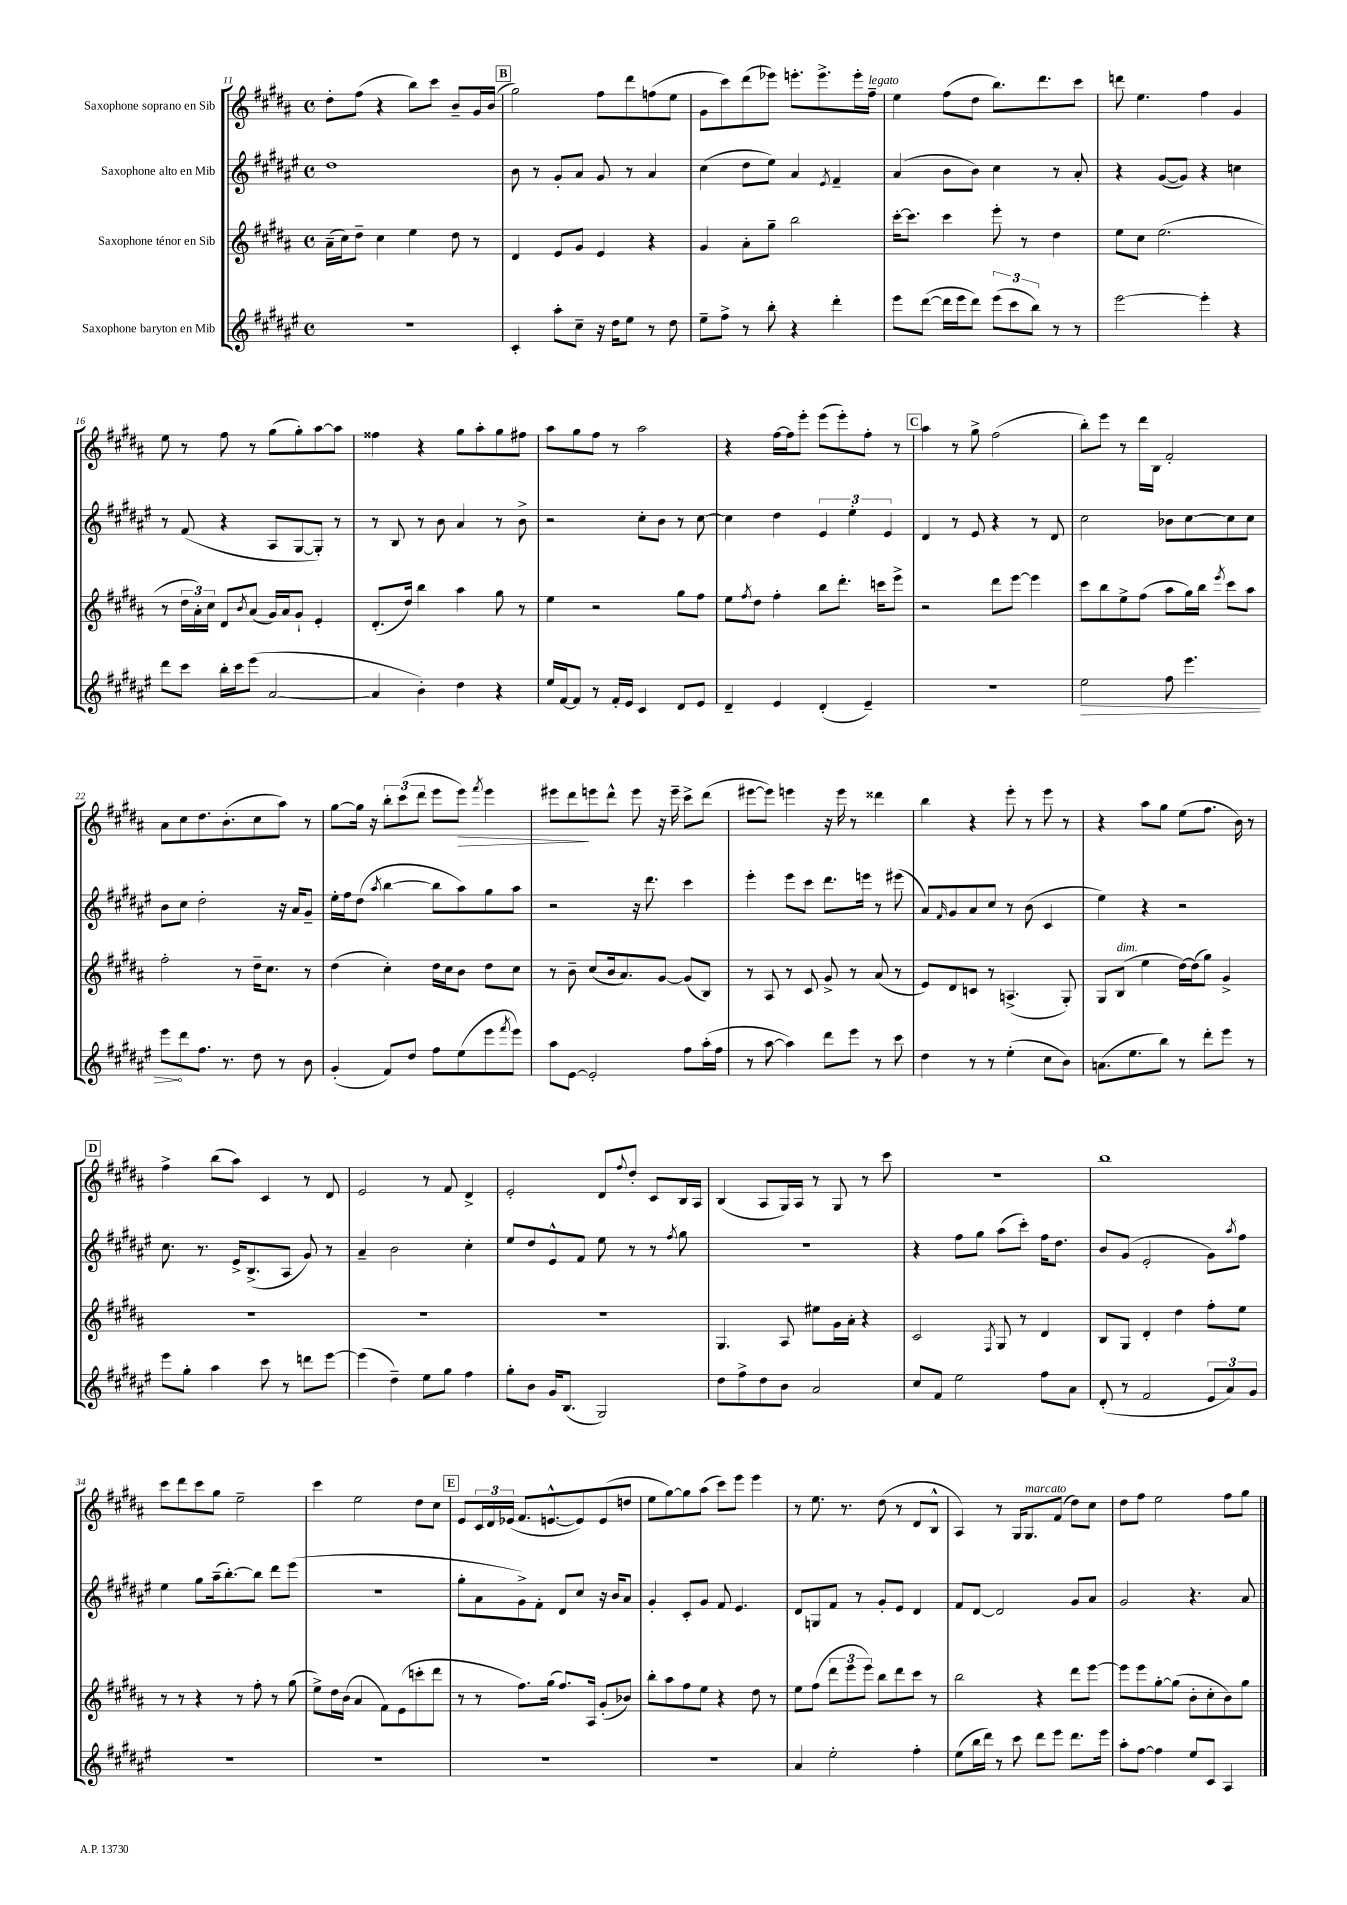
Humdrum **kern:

**kern	**kern	**kern	**kern
*staff4	*staff3	*staff2	*staff1
*clefG2	*clefG2	*clefG2	*clefG2
*k[f#c#g#d#a#e#]	*k[f#c#g#d#a#]	*k[f#c#g#d#a#e#]	*k[f#c#g#d#a#]
*M4/4	*M4/4	*M4/4	*M4/4
*met(c)	*met(c)	*met(c)	*met(c)
1r	(16a#~	1dd#	8dd#'
.	16cc#)	.	.
.	8dd#~	.	(8ff#
.	4cc#	.	4r
.	4ee	.	8bb)
.	.	.	8ccc#
.	8dd#	.	8b~
.	8r	.	16g#
.	.	.	(16b
=	=	=	=
4c#'	4d#	8b	2gg#)
.	.	8r	.
8aa#'	8e	8g#'	.
8cc#~	8g#	8a#	.
16r	4e	8g#	8ff#
16dd#	.	.	.
8ee#	.	8r	8ddd#
8r	4r	4a#	(8ff
8dd#	.	.	8ee
=	=	=	=
8ee#~	4g#	(4cc#	8g#
8ff#^	.	.	8ccc#)
8r	8a#'	8dd#	(8ddd#
8bb'	8gg#~	8ee#)	8eee-)
4r	2bb	4a#	8.eee'
.	.	.	8.eee^
.	.	8qe#	.
4ddd#'	.	4f#~	.
.	.	.	16eee'
.	.	.	16ff#~
=	=	=	=
8eee#	[16ccc#'	(4a#	4ee
.	8.ccc#]	.	.
([8ddd#	.	.	.
16ddd#]	4ccc#	8b	(8ff#
16eee#	.	.	.
8ddd#)	.	8b)	8dd#
(12eee#	8eee'	4cc#	8.bb)
12ccc#	.	.	.
.	8r	.	.
12bb)	.	.	.
.	.	.	8.ddd#
8r	4dd#	8r	.
8r	.	8a#'	8ccc#
=	=	=	=
[2eee#	8ee	4r	8ddd
.	8cc#	.	4.ee
.	(2.ee	([8g#	.
.	.	8g#])	.
4eee#']	.	4r	4ff#
4r	.	4cc	4g#
=	=	=	=
8ddd#	8r	8r	8ee
8ccc#	24dd#	(8f#	8r
.	24a#')	.	.
.	24cc#	.	.
16bb'	8d#	4r	8ff#
16ccc#	.	.	.
.	8qb	.	.
(8eee#	(8a#	.	8r
[2a#	16g#)	8A#	(8gg#
.	16a#	.	.
.	8g#`	[8G#	8gg#')
.	4e'	8G#'])	[8aa#
.	.	8r	8aa#]
=	=	=	=
4a#]	(8.d#'	8r	4ff##
.	.	8B	.
.	16dd#)	.	.
4b')	4bb	8r	4r
.	.	8b	.
4dd#	4aa#	4a#	8gg#
.	.	.	8aa#'
4r	8gg#	8r	8gg#
.	8r	8b^	8ff#
=	=	=	=
16ee#	4ee	2r	8aa#
[16f#	.	.	.
8f#]	.	.	8gg#
8r	2r	.	8ff#
16f#'	.	.	8r
16e#	.	.	.
4c#	.	8cc#'	2aa#
.	.	8b	.
8d#	8gg#	8r	.
8e#	8ff#	[8cc#	.
=	=	=	=
4d#~	8ee	4cc#]	4r
.	8qff#	.	.
.	8dd#	.	.
4e#	4ff#'	4dd#	[16ff#
.	.	.	16ff#]
.	.	.	8eee'
(4d#'	8bb	6e#	(8eee
.	8.ddd#'	.	8eee')
.	.	6ee#'	.
4e#~)	.	.	8ff#'
.	16ccc	.	.
.	.	6e#	.
.	8eee^	.	8r
=	=	=	=
1r	2r	4d#	4aa#
.	.	8r	8r
.	.	8e#	8gg#^
.	8ddd#	4r	(2ff#
.	[8eee	.	.
.	4eee]	8r	.
.	.	8d#	.
=	=	=	=
2ee#	8ccc#	2cc#	8bb')
.	8bb	.	8eee
.	8ee^	.	8r
.	(8ff#	.	16ddd#
.	.	.	16B
8ff#	8aa#	8b-	2f#'
4.eee#	16gg#)	[8cc#	.
.	16bb	.	.
.	8qeee	.	.
.	8ccc#	8cc#]	.
.	8aa#	8cc#	.
=	=	=	=
8eee#	2ff#'	8b	8a#
8ddd#	.	8cc#	8cc#
8.ff#	.	2dd#'	8.dd#
8.r	.	.	(8.b'
.	8r	.	.
8dd#	16dd#~	.	8cc#
.	8.cc#	.	.
8r	.	16r	8aa#)
.	.	16a#	.
8b	8r	8g#~	8r
=	=	=	=
(4g#'	(4dd#	16ee#'	[8gg#
.	.	16ff#	.
.	.	(8dd#	16gg#]
.	.	.	16r
.	.	8qaa#	.
8f#)	4cc#')	[4bb	12bb'
.	.	.	(12ccc#
8dd#	.	.	.
.	.	.	12ddd#
8ff#	16dd#	8bb]	8eee
.	16cc#	.	.
(8ee#	8b	8aa#)	8eee)
.	.	.	8qfff#
8eee#	8dd#	8gg#	4eee
8qfff#	.	.	.
8eee#)	8cc#	8aa#	.
=	=	=	=
8aa#	8r	2r	8eee#
[8e#	8b~	.	8ddd#
2e#']	(8cc#	.	8eee
.	16b	.	8ddd#^^
.	8.a#)	.	.
.	.	16r	8eee
.	.	8.ddd#	.
.	[8g#	.	16r
.	.	.	16eee~
8ff#	(8g#]	4ccc#	8ccc#^
(16aa#'	8B)	.	(8ddd#
16ff#	.	.	.
=	=	=	=
8r	8r	4eee#'	[8eee#
[8aa#	8A#	.	8eee#])
4aa#])	8r	8eee#	4eee
.	8c#	8ccc#	.
8ddd#	8g#^	8.ddd#	16r
.	.	.	16eee
8eee#	8r	.	8r
.	.	16eee	.
8r	(8a#	8r	4ddd##
8ccc#	8r	(8eee#	.
=	=	=	=
4dd#	8e)	8a#)	4bb
.	.	16qqf#	.
.	8d#	8g#	.
8r	8c	8a#	4r
8r	8r	8cc#	.
(4ee#'	(4.A^	8r	8eee'
.	.	(8b	8r
8cc#	.	4c#	8eee
8b)	8G#')	.	8r
=	=	=	=
(8.a	8G#	4ee#)	4r
.	(8B	.	.
8.ee#	.	.	.
.	4ee	4r	8aa#
8bb)	.	.	8gg#
8r	[16dd#)	2r	(8ee
.	(16dd#]	.	.
8ddd#'	8gg#)	.	8.ff#
8eee#	4g#^	.	.
.	.	.	16b)
8r	.	.	8r
=	=	=	=
8eee#	1r	8.cc#	4ff#^
8gg#'	.	.	.
.	.	8.r	.
4aa#	.	.	(8bb
.	.	16e#^	8aa#)
.	.	(8.B^	.
8ccc#	.	.	4c#
8r	.	8A#	.
8ddd	.	8g#)	8r
[8eee#	.	8r	8d#
=	=	=	=
(4eee#]	1r	4a#~	2e
4dd#~)	.	2b	.
8ee#	.	.	8r
8gg#	.	.	8f#
4ff#	.	4cc#'	4d#^
=	=	=	=
8gg#'	1r	8ee#	2e'
8b	.	8dd#	.
16g#	.	8e#^^	.
(8.B	.	.	.
.	.	8f#	.
2G#)	.	8ee#	8d#
.	.	.	8qqff#
.	.	8r	8dd#'
.	.	8r	8c#
.	.	8qff#	.
.	.	8gg#	16B
.	.	.	16A#
=	=	=	=
8dd#	4.G#	1r	(4B
8ff#^	.	.	.
8dd#	.	.	8A#
8b	8A#	.	16G#)
.	.	.	16A#
2a#	8ee#	.	8r
.	16g#	.	8G#
.	16a#'	.	.
.	4r	.	8r
.	.	.	8ccc#
=	=	=	=
8cc#	2c#	4r	1r
8f#	.	.	.
2ee#	.	8ff#	.
.	.	8gg#	.
.	8qF#	.	.
.	8G#	(8aa#	.
.	8r	8ccc#')	.
8ff#	4d#	16ff#	.
.	.	8.dd#	.
8a#	.	.	.
=	=	=	=
(8d#'	8B	8b	1bb
8r	8G#	(8g#	.
2f#	4d#'	2e#'	.
.	4dd#	.	.
12e#	8ff#'	8g#)	.
12a#)	.	.	.
.	.	8qaa#	.
.	8ee	8ff#	.
12g#	.	.	.
=	=	=	=
1r	8r	4ee#	8ccc#
.	8r	.	8ddd#
.	4r	8gg#	8ccc#
.	.	(16aa#~	8gg#
.	.	[8.bb')	.
.	8r	.	2ee~
.	8ff#'	8bb]	.
.	8r	8ddd#	.
.	(8gg#	(8eee#	.
=	=	=	=
1r	8ee^)	1r	4ccc#
.	16dd#	.	.
.	(16b	.	.
.	4a#	.	2ee
.	8f#)	.	.
.	(8e	.	.
.	8ccc'	.	8dd#
.	8ddd#	.	8cc#
=	=	=	=
1r	8r	8gg#'	8e
.	8r	8a#	24c#
.	.	.	24d#
.	.	.	(24e-
.	8.ff#)	8g#^)	8.f#
.	.	8f#'	.
.	(16gg#	.	[8.e^^
.	8.ff#)	8d#	.
.	.	8cc#	8e])
.	16A#	.	.
.	(8g#'	16r	(8e
.	.	16b	.
.	8b-)	8a#	8dd
=	=	=	=
1r	8bb'	4g#'	8ee
.	8aa#	.	[8gg#)
.	8ff#	8c#'	8gg#]
.	8ee	8g#	(8aa#
.	4r	8f#	8ccc#)
.	.	4.e#	8eee
.	8dd#	.	4eee
.	8r	.	.
=	=	=	=
4a#	8ee	8d#	8r
.	(8ff#	8G	8.ee
2ee#'	12ddd#	8f#	.
.	.	.	8.r
.	12eee	.	.
.	.	8r	.
.	12eee)	.	.
.	8bb	8g#'	(8dd#
.	8ddd#	8e#	8r
4ff#'	8ccc#	4d#	8d#
.	8r	.	8B^^
=	=	=	=
(8ee#	2bb	8f#	4A#)
16bb	.	[8d#	.
16ddd#)	.	.	.
8r	.	2d#]	8r
8ccc#	.	.	16G#
.	.	.	8.G#
8ddd#	4r	.	.
8eee#	.	.	(8f#
8.ddd#	8ddd#	8g#	8dd#)
.	[8eee	8a#	8cc#
16eee#	.	.	.
=	=	=	=
8aa#'	8eee]	2g#	8dd#
[8ff#	8eee	.	8ff#
4ff#]	[8gg#'	.	2ee
.	(8gg#]	.	.
8ee#	8b'	4.r	.
8c#	8cc#'	.	.
4A#	8b)	.	8ff#
.	8gg#	8a#	8gg#
==	==	==	==
*-	*-	*-	*-
